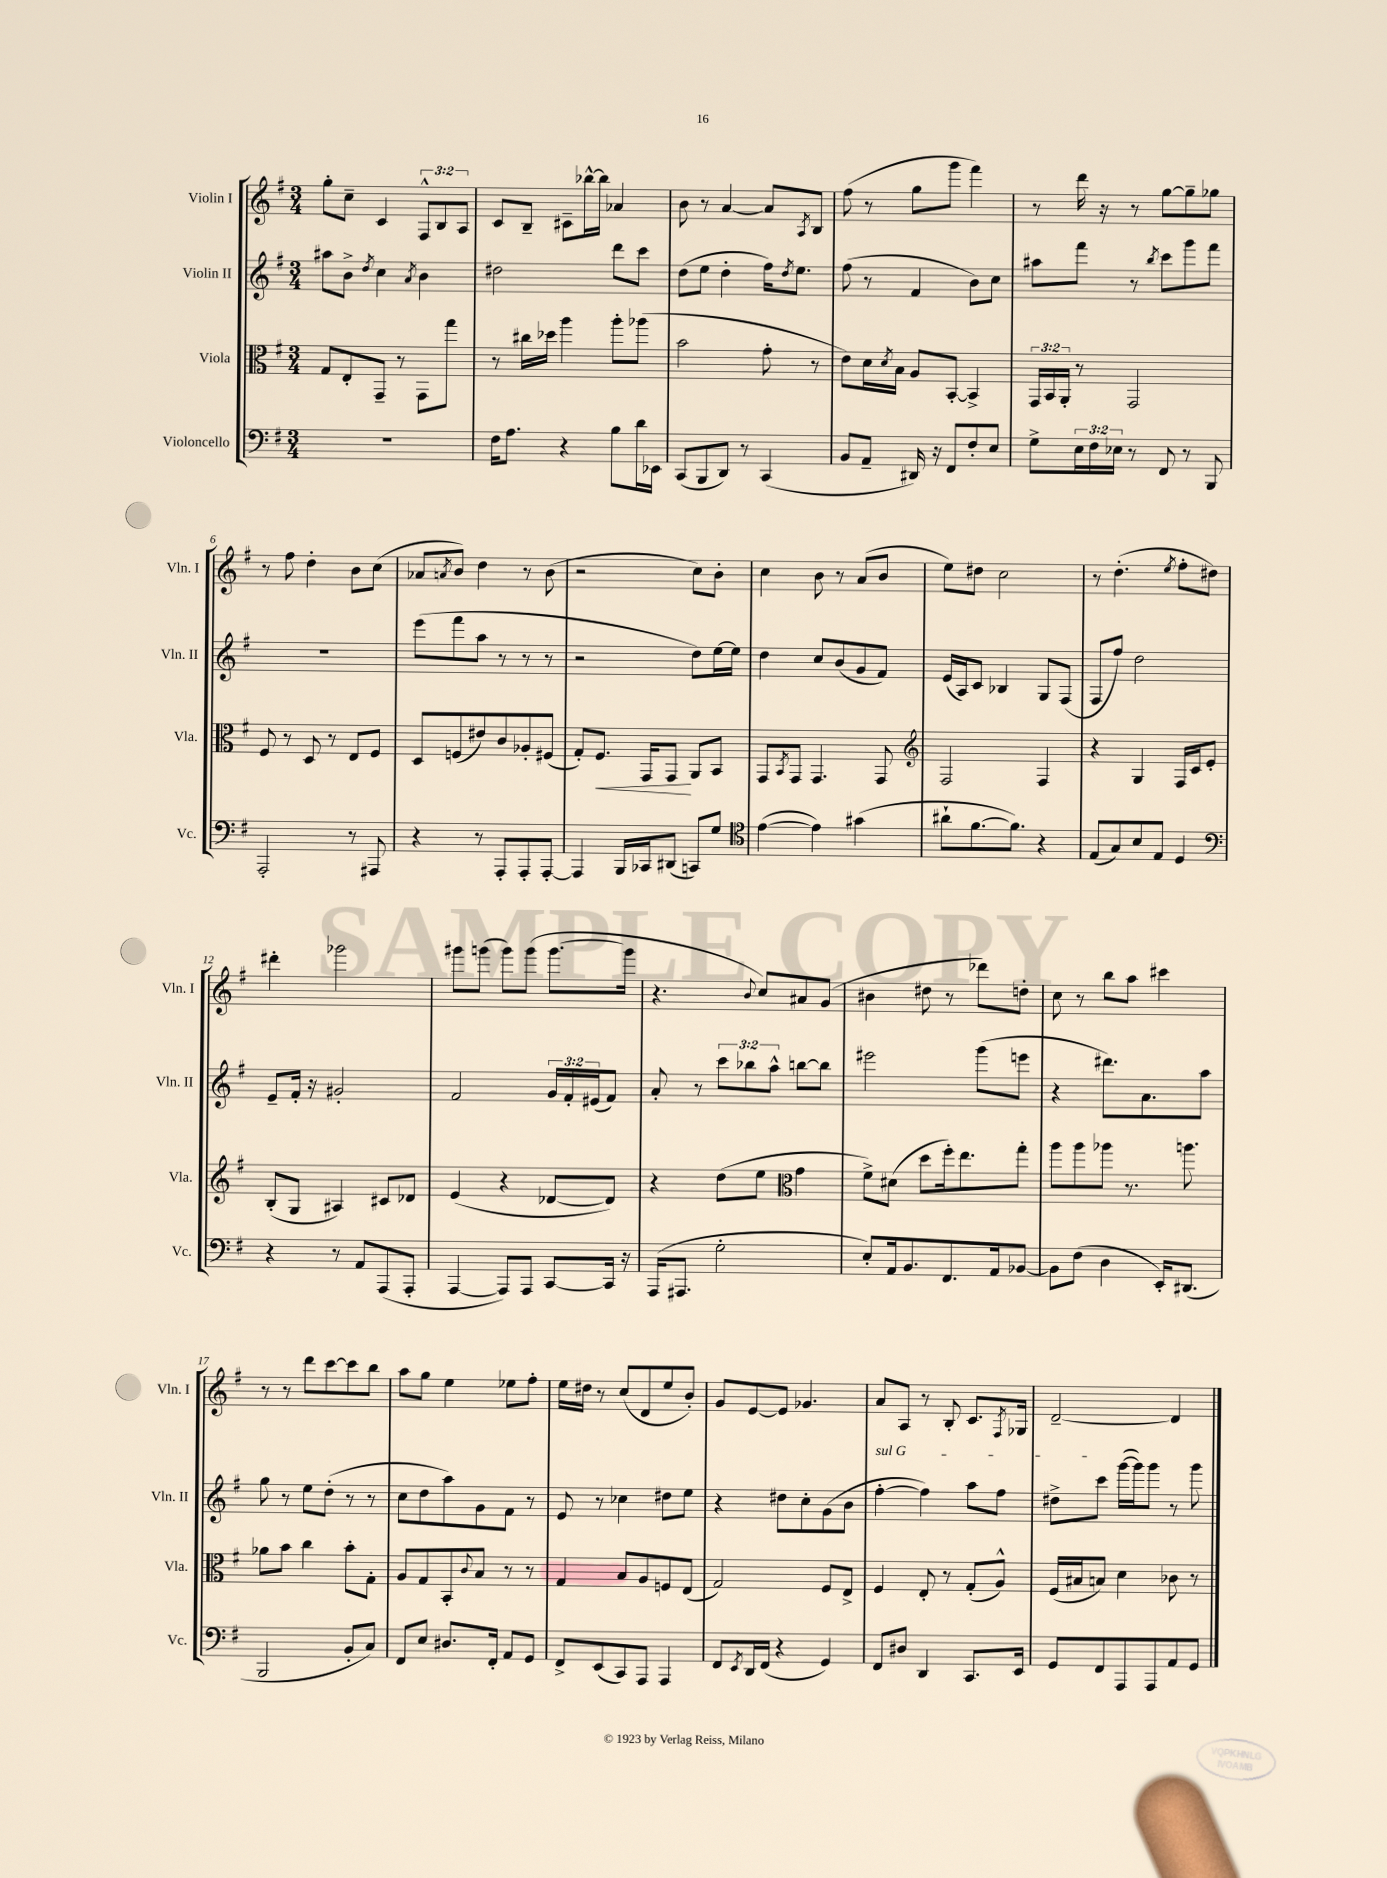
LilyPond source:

<<
\new StaffGroup <<
\new Staff = "s0" \with { instrumentName = "Violin I" shortInstrumentName = "Vln. I" } {
    \clef treble \key g \major \numericTimeSignature \time 3/4 \override Staff.TupletNumber.text = #tuplet-number::calc-fraction-text
    g''8-. c''8-- c'4 \tuplet 3/2 { fis8-^ b8 a8 } |
    c'8 b8-- cis'8-- bes''16~-^ bes''16 aes'4 |
    b'8 r8 a'4~ a'8 \acciaccatura { a8 } b8 |
    fis''8( r8 g''8 g'''8 fis'''4) |
    r8 d'''16 r16 r8 g''8~ g''8-- ges''8 |
    r8 fis''8 d''4-. b'8 c''8( |
    aes'8 \acciaccatura { a'8 } b'8) d''4 r8 b'8( |
    r2 c''8) b'8-. |
    c''4 b'8 r8 a'8( b'8 |
    e''8) dis''8 c''2 |
    r8 d''4.-.( \acciaccatura { e''8 } fis''8-. dis''8) |
    dis'''4-. ges'''2 |
    gis'''8 g'''8( g'''8) g'''8( g'''8.~ g'''16 |
    r4. \appoggiatura { b'8 } c''8) ais'8 g'8( |
    bis'4 dis''8 r8 des'''8) d''8-. |
    c''8 r8 b''8 a''8 cis'''4 |
    r8 r8 d'''8 c'''8~ c'''8 b''8 |
    a''8 g''8 e''4 ees''8 fis''8-. |
    e''16 dis''16 r8 c''8( d'8 e''8 b'8-.) |
    g'8 e'8~ e'8 ges'4. |
    a'8 a8 r8 b8-. c'8. \acciaccatura { fis8 } ges16 |
    d'2~-- d'4 \bar "|." |
}
\new Staff = "s1" \with { instrumentName = "Violin II" shortInstrumentName = "Vln. II" } {
    \clef treble \key g \major \numericTimeSignature \time 3/4 \override Staff.TupletNumber.text = #tuplet-number::calc-fraction-text
    ais''8 b'8-> \acciaccatura { d''8 } c''4 \acciaccatura { a'8 } b'4 |
    dis''2 d'''8 c'''8 |
    d''8( e''8 d''4-. fis''16) \acciaccatura { d''8 } e''8. |
    fis''8( r8 fis'4 b'8) c''8 |
    ais''8 fis'''8 r8 \acciaccatura { b''8 } c'''8 g'''8 fis'''8 |
    R2. |
    e'''8( fis'''8 a''8 r8 r8 r8 |
    r2 d''8) e''16~ e''16 |
    d''4 c''8 b'8( g'8 fis'8) |
    e'16( a16) c'8 bes4 g8 fis8( |
    fis8 fis''8) d''2 |
    e'8-- fis'16-. r16 gis'2-. |
    fis'2 \tuplet 3/2 { g'16 fis'16-. eis'16( } fis'8) |
    a'8-. r8 \tuplet 3/2 { c'''8 bes''8 a''8-^ } b''8~ b''8 |
    eis'''2 g'''8( e'''8 |
    r4 dis'''8.) a'8. a''8 |
    g''8 r8 e''8 d''8-.( r8 r8 |
    c''8 d''8 a''8) g'8 fis'8 r8 |
    e'8 r8 ces''4 dis''8 e''8 |
    r4 dis''8 c''8-. g'8( b'8 |
    \once \override TextSpanner.bound-details.left.text = \markup { \italic "sul G" } fis''4~-.\startTextSpan fis''4) a''8 fis''8 |
    dis''8-> c'''8 g'''16~( g'''16) g'''8\stopTextSpan r8 g'''8 \bar "|." |
}
\new Staff = "s2" \with { instrumentName = "Viola" shortInstrumentName = "Vla." } {
    \clef alto \key g \major \numericTimeSignature \time 3/4 \override Staff.TupletNumber.text = #tuplet-number::calc-fraction-text
    g8 e8-. g,8-- r8 g,8 g''8 |
    r8 cis''16 des''16 a''4 a''8-. aes''8( |
    b'2 g'8-. r8 |
    e'8) d'16 \acciaccatura { d'8 } b16 a8 b,8~-. b,4-> |
    \tuplet 3/2 { g,16 b,16 a,16-. } r8 g,2 |
    fis8 r8 d8 r8 e8 fis8 |
    d8 f8( eis'8) c'8 aes8-. fis8( |
    g8-.) fis8.\< g,16 g,8\! a,8 b,8 |
    g,8 \acciaccatura { b,8 } g,8 g,4. g,8 |
    \clef treble fis2 fis4 |
    r4 g4 fis16 c'16 e'8-. |
    b8-.( g8 ais4) cis'8 des'8 |
    e'4( r4 des'8~ des'8) |
    r4 d''8( e''8 \clef alto g'4 |
    fis'8->) dis'8( d''8 fis''16-.) e''8. g''8-. |
    a''8 a''8 aes''8 r8. a''8. |
    aes'8 b'8 c''4 b'8-. g8-. |
    a8 g8 b,8-. \appoggiatura { c'8 } b8 r8 r8 |
    g4 b8 a8 f8 e8( |
    g2) fis8 e8-> |
    fis4 e8-. r8 g8-.( a8-^) |
    fis16( bis16 b8) d'4 ces'8 r8 \bar "|." |
}
\new Staff = "s3" \with { instrumentName = "Violoncello" shortInstrumentName = "Vc." } {
    \clef bass \key g \major \numericTimeSignature \time 3/4 \override Staff.TupletNumber.text = #tuplet-number::calc-fraction-text
    R2. |
    fis16 a8. r4 b8 d'16 ees,16 |
    c,8( b,,8 d,8) r8 c,4( |
    b,8 a,8-- dis,16) r16 fis,8 fis8-. e8 |
    g8-> \tuplet 3/2 { e16 fis16 ees16 } r8 fis,8 r8 b,,8 |
    a,,2-. r8 ais,,8 |
    r4 r8 a,,8-. a,,8-. a,,8~-. |
    a,,4 b,,16 ces,16 dis,8( c,8) g8 |
    \clef tenor e'4~( e'4) gis'4( |
    ais'8-! fis'8.~ fis'8.) r4 |
    e8( g8) b8 e8 d4 |
    \clef bass r4 r8 a,8 a,,8( a,,8-. |
    a,,4~ a,,8) a,,8 c,8~ c,16 r16 |
    a,,16( ais,,8. g2-. |
    e8-.) a,16 b,8. fis,8. a,16 bes,8~ |
    bes,8 fis8( d4 e,16-.) dis,8.( |
    b,,2 b,8-. c8) |
    fis,8 e8 dis8. fis,16-. a,8 g,8 |
    fis,8-> e,8( c,8) a,,8 a,,4 |
    fis,8 \acciaccatura { e,8 } d,16 fis,16( r4 g,4) |
    fis,8 dis8 d,4 c,8. e,16 |
    g,8 fis,8 a,,8 a,,8 a,8 g,8 \bar "|." |
}
>>
>>
